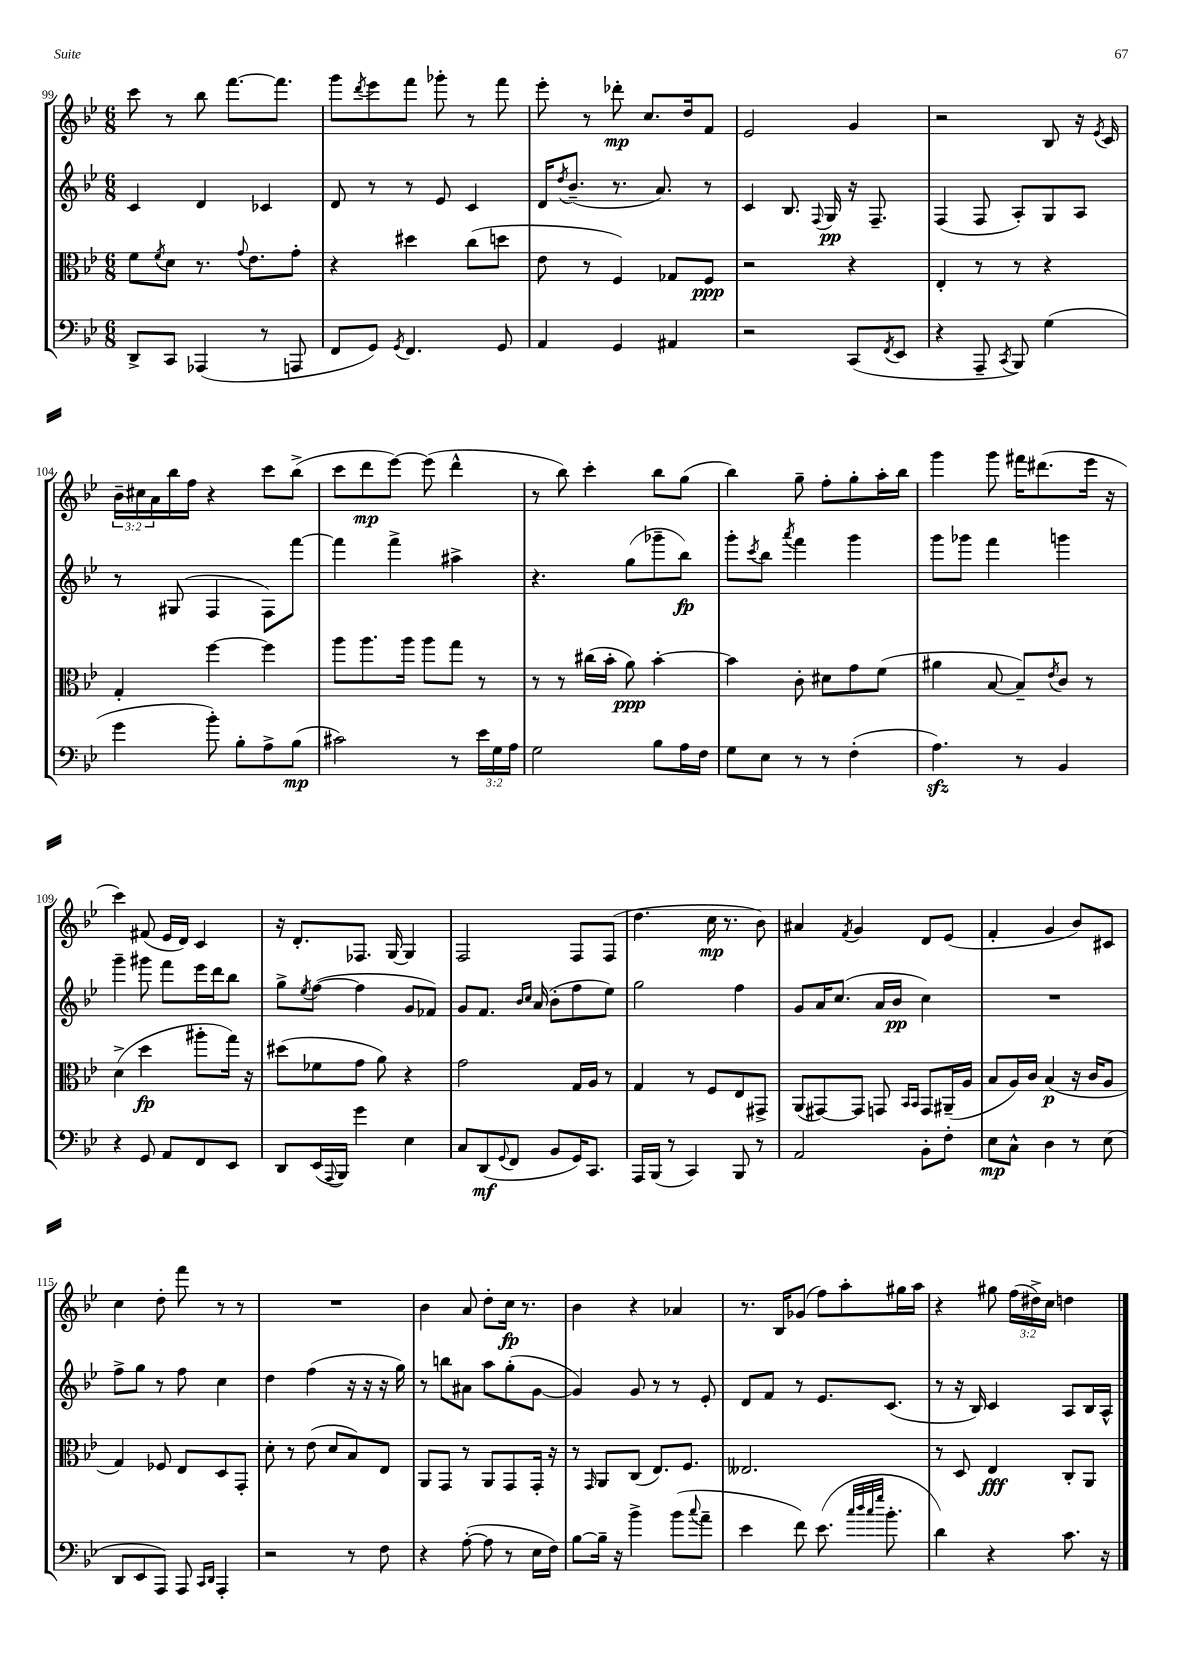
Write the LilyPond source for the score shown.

<<
\new StaffGroup <<
\new Staff = "s0" {
    \clef treble \key bes \major \numericTimeSignature \time 6/8 \override Staff.TupletNumber.text = #tuplet-number::calc-fraction-text
    c'''8 r8 bes''8 f'''8.~ f'''8. |
    g'''8 \acciaccatura { d'''8 } ees'''8 f'''8 ges'''8-. r8 f'''8 |
    ees'''8-. r8 des'''8-.\mp c''8. d''16 f'8 |
    ees'2 g'4 |
    r2 bes8 r16 \acciaccatura { ees'8 } c'16 |
    \tuplet 3/2 { bes'16-- cis''16 a'16 } bes''16 f''16 r4 c'''8 bes''8->( |
    c'''8 d'''8\mp ees'''8~) ees'''8( d'''4-^ |
    r8 bes''8) c'''4-. bes''8 g''8( |
    bes''4) g''8-- f''8-. g''8-. a''16-. bes''16 |
    g'''4 g'''8 fis'''16 dis'''8.( ees'''16 r16 |
    c'''4) fis'8( ees'16 d'16) c'4 |
    r16 d'8.-. fes8. g16~ g4 |
    f2 f8 f8( |
    d''4. c''16\mp r8. bes'8) |
    ais'4 \acciaccatura { f'8 } g'4 d'8 ees'8( |
    f'4-. g'4 bes'8) cis'8 |
    c''4 d''8-. f'''8 r8 r8 |
    R2. |
    bes'4 a'8 d''8-. c''16\fp r8. |
    bes'4 r4 aes'4 |
    r8. bes16 ges'8( f''8) a''8-. gis''16 a''16 |
    r4 gis''8 \tuplet 3/2 { f''16( dis''16->) c''16 } d''4 \bar "|." |
}
\new Staff = "s1" {
    \clef treble \key bes \major \numericTimeSignature \time 6/8
    c'4 d'4 ces'4 |
    d'8 r8 r8 ees'8 c'4 |
    d'16 \acciaccatura { d''8 } bes'8.--( r8. a'8.) r8 |
    c'4 bes8. \appoggiatura { f8 } g16\pp r16 f8.-- |
    f4( f8 a8-.) g8 a8 |
    r8 gis8( f4 f8) f'''8~ |
    f'''4 f'''4-> ais''4-> |
    r4. g''8( ges'''8-- bes''8\fp) |
    g'''8-. \acciaccatura { c'''8 } bes''8 \acciaccatura { a'''8 } f'''4 g'''4 |
    g'''8 ges'''8 f'''4 g'''4 |
    g'''4-- gis'''8 f'''8 ees'''16 d'''16 bes''8 |
    g''8-> \acciaccatura { ees''8 } f''8~( f''4 g'8 fes'8) |
    g'8 f'8. \grace { bes'16 c''16 } a'16( bes'8-. f''8 ees''8) |
    g''2 f''4 |
    g'8 a'16 c''8.( a'16 bes'16\pp c''4) |
    R2. |
    f''8-> g''8 r8 f''8 c''4 |
    d''4 f''4( r16 r16 r16 g''16) |
    r8 b''8 ais'8 a''8 g''8-.( g'8~ |
    g'4) g'8 r8 r8 ees'8-. |
    d'8 f'8 r8 ees'8. c'8.( |
    r8 r16 bes16) c'4 a8 bes16 a16-^ \bar "|." |
}
\new Staff = "s2" {
    \clef alto \key bes \major \numericTimeSignature \time 6/8
    f'8 \acciaccatura { f'8 } d'8 r8. \appoggiatura { g'8 } ees'8. g'8-. |
    r4 dis''4 c''8( d''8 |
    ees'8 r8 f4) ges8 f8\ppp |
    r2 r4 |
    ees4-. r8 r8 r4 |
    g4-. f''4~ f''4 |
    a''8 a''8. a''16 a''8 g''8 r8 |
    r8 r8 cis''16( bes'16-. a'8\ppp) bes'4~-. |
    bes'4 c'8-. dis'8 g'8 f'8( |
    ais'4 bes8~ bes8--) \acciaccatura { ees'8 } c'8 r8 |
    d'4->( d''4\fp ais''8-. g''16) r16 |
    dis''8( fes'8 g'8 a'8) r4 |
    g'2 g16 a16 r8 |
    g4 r8 f8 ees8 gis,8-> |
    a,8( gis,8~) gis,8 g,8 \grace { bes,16 bes,16 } g,8 ais,16--( a16 |
    bes8 a16) c'16 bes4\p( r16 c'16 a8 |
    g4) fes8 ees8 d8 g,8-. |
    d'8-. r8 ees'8( d'8 bes8) ees8 |
    a,8 g,8 r8 a,8 g,8 g,16-. r16 |
    r8 \grace { g,16 } a,8 c8( ees8.) f8. |
    eeses2. |
    r8 d8 ees4\fff c8-. a,8 \bar "|." |
}
\new Staff = "s3" {
    \clef bass \key bes \major \numericTimeSignature \time 6/8 \override Staff.TupletNumber.text = #tuplet-number::calc-fraction-text
    d,8-> c,8 aes,,4( r8 a,,8 |
    f,8 g,8) \acciaccatura { g,8 } f,4. g,8 |
    a,4 g,4 ais,4 |
    r2 c,8( \acciaccatura { f,8 } ees,8 |
    r4 a,,8-- \acciaccatura { c,8 } bes,,8) g4( |
    g'4 bes'8-.) bes8-. a8-> bes8\mp( |
    cis'2) r8 \tuplet 3/2 { ees'16 g16 a16 } |
    g2 bes8 a16 f16 |
    g8 ees8 r8 r8 f4-.( |
    a4.\sfz) r8 bes,4 |
    r4 g,8 a,8 f,8 ees,8 |
    d,8 ees,16( \appoggiatura { a,,8 } bes,,16) g'4 ees4 |
    c8 d,8\mf( \appoggiatura { g,8 } f,8 bes,8 g,16) c,8. |
    a,,16 bes,,16( r8 c,4) bes,,8 r8 |
    a,2 bes,8-. f8-. |
    ees8\mp c8-^ d4 r8 ees8( |
    d,8 ees,8 a,,8) a,,8 \grace { c,16 d,16 } a,,4-. |
    r2 r8 f8 |
    r4 a8~-.( a8 r8 ees16 f16) |
    bes8~ bes16-- r16 bes'4-> bes'8( \appoggiatura { c''8 } a'8-- |
    ees'4 f'8) ees'8.( \grace { c''32 d''32 c''32 g''32 } bes'8.-. |
    d'4) r4 c'8. r16 \bar "|." |
}
>>
>>
\layout { \context { \Score currentBarNumber = #99 } }
